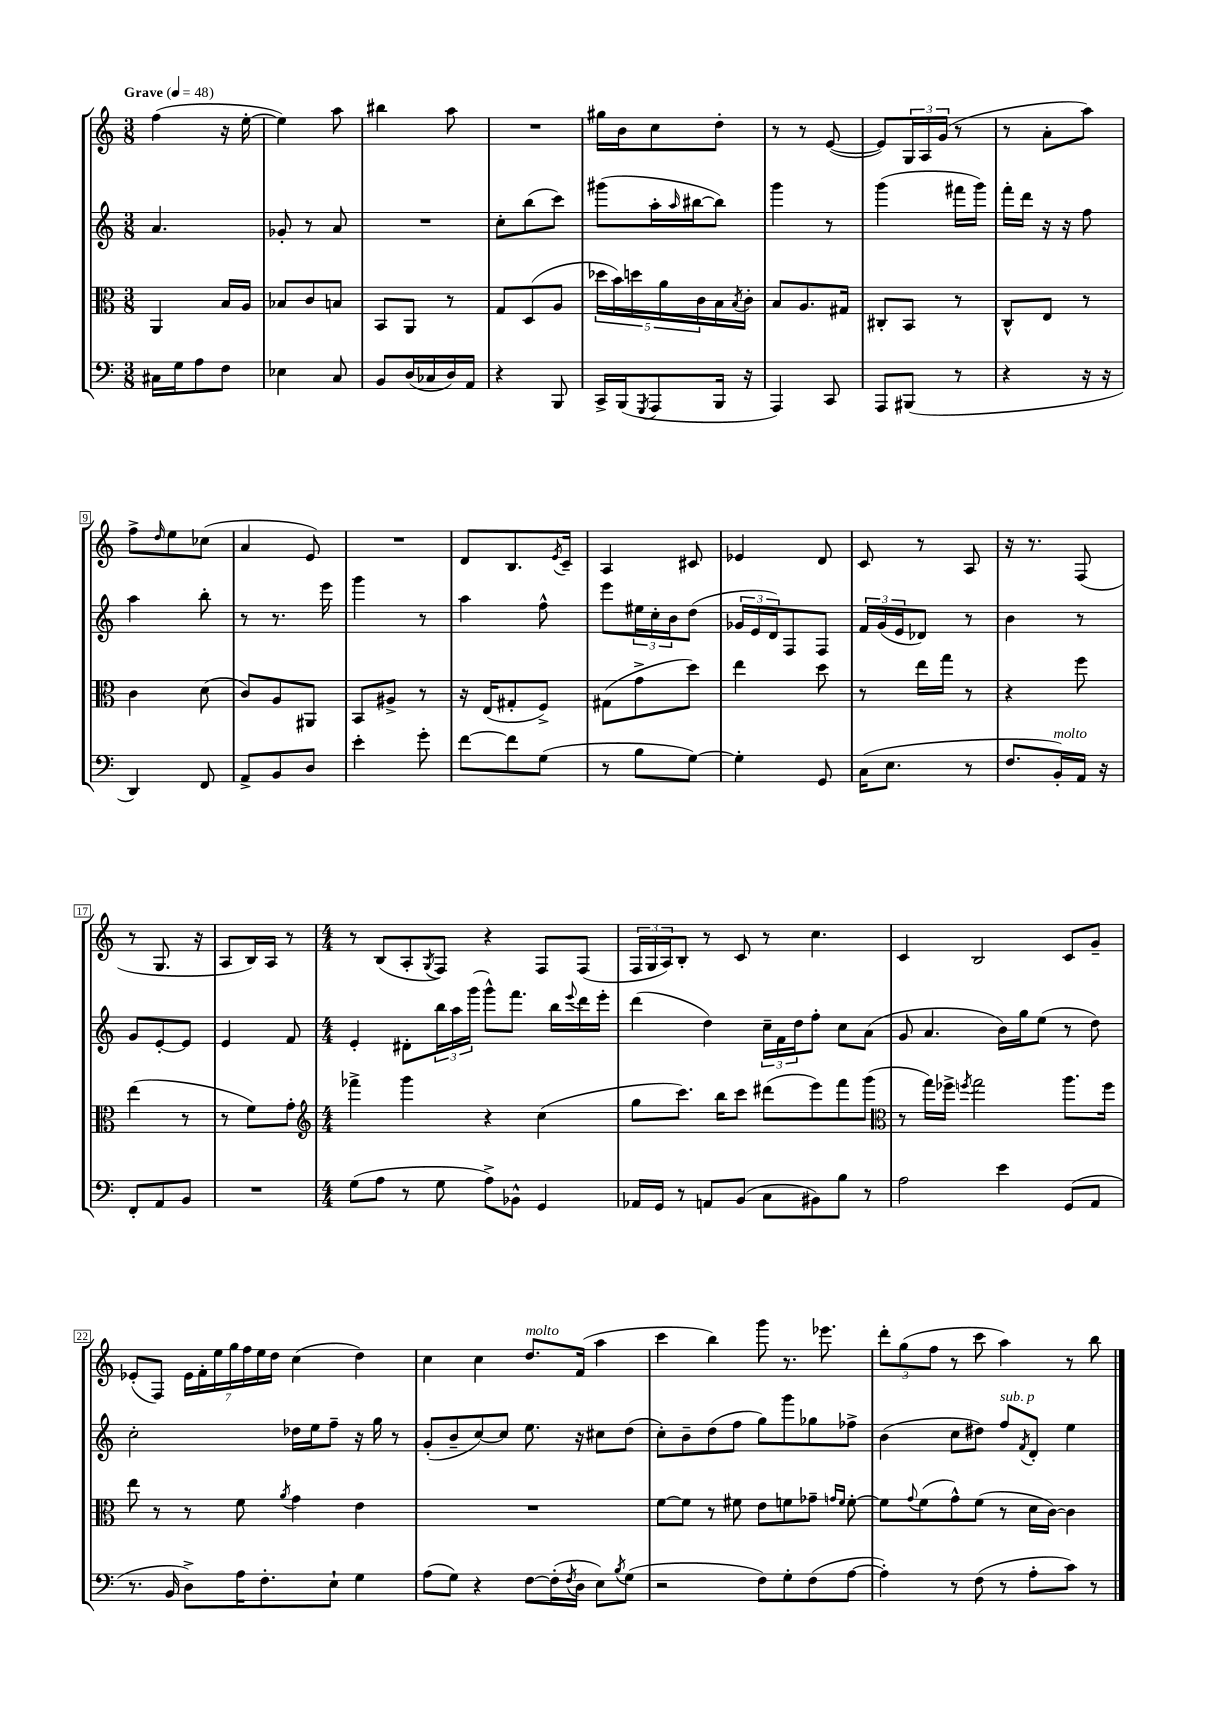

**kern	**kern	**kern	**kern
*staff4	*staff3	*staff2	*staff1
*clefF4	*clefC3	*clefG2	*clefG2
*k[]	*k[]	*k[]	*k[]
*M3/8	*M3/8	*M3/8	*M3/8
*MM48	*MM48	*MM48	*MM48
16C#	4AA	4.a	(4ff
16G	.	.	.
8A	.	.	.
8F	16B	.	16r
.	16A	.	[16ee'
=	=	=	=
4E-	8B-	8g-'	4ee])
.	8c	8r	.
8C	8B	8a	8aa
=	=	=	=
8BB	8BB	4.r	4bb#
(16D	8AA	.	.
16C-	.	.	.
16D)	8r	.	8aa
16AA	.	.	.
=	=	=	=
4r	8G	8cc'	4.r
.	(8D	(8bb	.
8BBB	8A	8ccc)	.
=	=	=	=
16CC^	20dd-	(8ggg#	16gg#
.	20b)	.	.
(16BBB	.	.	16b
.	20dd	.	.
8qGGG	.	.	.
8AAA	.	16aa'	8cc
.	20a	.	.
.	.	16qqaa	.
.	.	[16bb#	.
.	20c	.	.
16BBB	16B	8bb#])	8dd'
.	8qB	.	.
16r	16c'	.	.
=	=	=	=
4AAA)	8B	4ggg	8r
.	8.A	.	8r
8CC	.	8r	([8e
.	16G#	.	.
=	=	=	=
8AAA	8C#'	(4ggg	8e])
(8BBB#	8BB	.	24G
.	.	.	24A
.	.	.	(24g
8r	8r	16fff#	8r
.	.	16ggg)	.
=	=	=	=
4r	8C^^	16fff'	8r
.	.	16ddd	.
.	8E	16r	8a'
.	.	16r	.
16r	8r	8ff	8aa)
16r	.	.	.
=	=	=	=
4DD)	4c	4aa	8ff^
.	.	.	16qqdd
.	.	.	8ee
8FF	(8d	8bb'	(8cc-
=	=	=	=
8AA^	8c)	8r	4a
8BB	8A	8.r	.
8D	8AA#	.	8e)
.	.	16eee	.
=	=	=	=
4e'	8BB	4ggg	4.r
.	8A#^	.	.
8g'	8r	8r	.
=	=	=	=
[8f	16r	4aa	8d
.	(16E	.	.
8f]	8G#'	.	8.B
(8G	8F^)	8ff^^	.
.	.	.	8qe
.	.	.	16c~
=	=	=	=
8r	(8G#	8eee	4A
8B	8g^	24ee#	.
.	.	24cc'	.
.	.	24b	.
[8G)	8dd)	(8dd	8c#
=	=	=	=
4G']	4ee	24g-	4e-
.	.	24e	.
.	.	24d)	.
.	.	8F	.
8GG	8dd	8F	8d
=	=	=	=
(16C	8r	24f	8c
.	.	(24g	.
8.E	.	.	.
.	.	24e	.
.	16ee	8d-)	8r
.	16gg	.	.
8r	8r	8r	8A
=	=	=	=
8.F	4r	4b	16r
.	.	.	8.r
16BB')	.	.	.
16AA	8ff	8r	(8F
16r	.	.	.
=	=	=	=
8FF'	(4ee	8g	8r
8AA	.	[8e'	8.G
8BB	8r	8e]	.
.	.	.	16r
=	=	=	=
4.r	8r	4e	8A
.	8f)	.	16B)
.	.	.	16A
.	8g'	8f	8r
=	=	=	=
*	*clefG2	*	*
*M4/4	*M4/4	*M4/4	*M4/4
(8G	4fff-^	4e'	8r
8A	.	.	(8B
8r	4ggg	8d#'	8A'
.	.	.	8qG
8G	.	24bb	8F)
.	.	24aa	.
.	.	(24ggg	.
8A^)	4r	8ggg^^)	4r
8BB-^^	.	8.fff	.
4GG	(4cc	.	8F
.	.	16bb	.
.	.	8qqeee	.
.	.	16ddd	(8F
.	.	16eee'	.
=	=	=	=
16AA-	8gg	(4ddd	24F
.	.	.	24G
16GG	.	.	.
.	.	.	24A)
8r	8.ccc)	.	8B'
8AA	.	4dd)	8r
.	16bb	.	.
(8BB	8ccc	.	8c
8C	(8ddd#	24cc~	8r
.	.	24f	.
.	.	24dd	.
8BB#)	8eee)	8ff'	4.cc
8B	8fff	8cc	.
8r	(8ggg	(8a	.
=	=	=	=
*	*clefC3	*	*
2A	8r	8g	4c
.	16gg)	4.a	.
.	16ff-^	.	.
.	8qff	.	.
.	2gg	.	2B
4e	.	16b)	.
.	.	16gg	.
.	.	(8ee	.
(8GG	8.aa	8r	8c
8AA	.	8dd)	8g~
.	16ff	.	.
=	=	=	=
8.r	8ee	2cc'	(8e-'
.	8r	.	8F)
16BB	.	.	.
8D^)	8r	.	28e-
.	.	.	28f'
.	.	.	28ee
.	.	.	28gg
16A	8f	.	.
.	.	.	28ff
.	.	.	28ee
8.F'	.	.	.
.	.	.	28dd
.	8qa	.	.
.	4g	16dd-	(4cc
.	.	16ee	.
8E`	.	8ff~	.
4G	4e	16r	4dd)
.	.	16gg	.
.	.	8r	.
=	=	=	=
(8A	1r	(8g'	4cc
8G)	.	8b~	.
4r	.	[8cc)	4cc
.	.	8cc]	.
[8F	.	8.ee	8.dd
(16F']	.	.	.
8qF	.	.	.
16D	.	16r	(16f
8E)	.	8cc#	4aa
8qB	.	.	.
(8G	.	(8dd	.
=	=	=	=
2r	[8f	8cc')	4ccc
.	8f]	8b~	.
.	8r	(8dd	4bb)
.	8f#	8ff	.
8F)	8e	8gg)	8ggg
8G'	8f	8ggg	8.r
(8F	8g-~	8gg-	.
.	.	.	8.eee-
.	16qqg	.	.
.	16qqf	.	.
[8A	[8f'	8ff-^	.
=	=	=	=
4A'])	8f]	(4b	12ddd'
.	.	.	(12gg
.	8qqg	.	.
.	(8f	.	.
.	.	.	12ff
8r	8g^^)	8cc	8r
(8F	(8f	8dd#)	8ccc
8r	8r	8ff	4aa)
.	.	8qf	.
8A'	16d	8d'	.
.	[16c)	.	.
8c)	4c]	4ee	8r
8r	.	.	8bb
==	==	==	==
*-	*-	*-	*-
